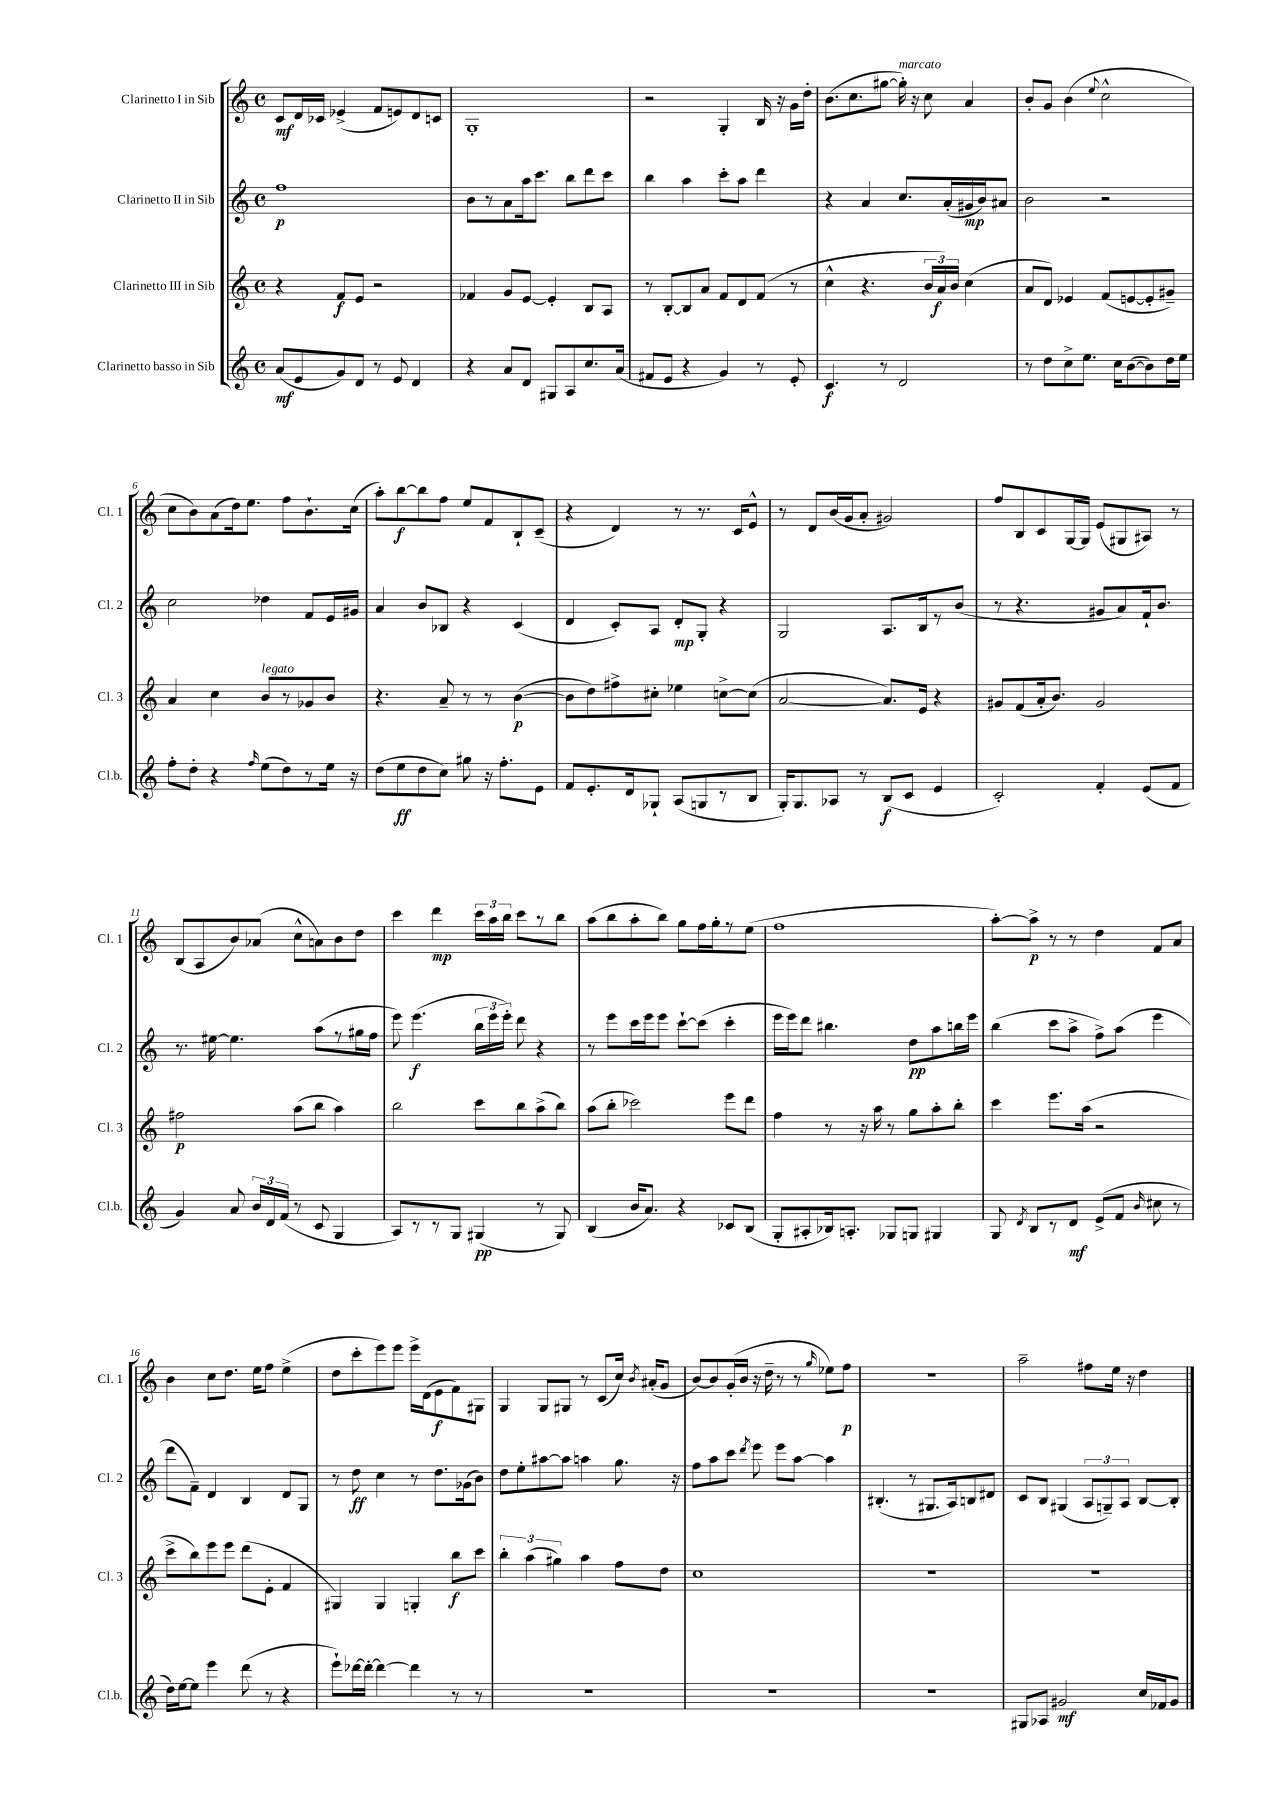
<<
\new StaffGroup <<
\new Staff = "s0" \with { instrumentName = "Clarinetto I in Sib" shortInstrumentName = "Cl. 1" } {
    \clef treble \key c \major \defaultTimeSignature \time 4/4
    \autoBeamOff c'8[\mf d'16 ces'16] ees'4->( f'8[ e'8) d'8 c'8] |
    g1-. |
    r2 g4-. b16 r16 g'16[ d''16]-. |
    b'8.[( c''8. gis''8]~ gis''16-.^\markup { \italic "marcato" }) r16 c''8 a'4 |
    b'8[-. g'8] b'4( \appoggiatura { e''8 } c''2-^ |
    c''8[ b'8) a'8( d''16) e''8.] f''8[ b'8.-! c''16]( |
    a''8[-.) b''8~\f b''8 f''8] e''8[ f'8 b8-! c'8]--( |
    r4 d'4) r8 r8. c'16[ e'8]-^ |
    r8 d'8[ b'16( g'16 a'8]-. gis'2) |
    f''8[ b8 c'8 g16~ g16] e'8[( gis8 ais8]) r8 |
    b8[( a8 b'8) aes'8]( c''8[-^ a'8) b'8 d''8] |
    c'''4 d'''4\mp \tuplet 3/2 { c'''16[ a''16 b''16] } c'''8[ r8 b''8] |
    a''8[( b''8 a''8-. b''8]) g''8[ f''16 g''16-. r8 e''8]( |
    f''1 |
    a''8[~-.) a''8]->\p r8 r8 d''4 f'8[ a'8] |
    b'4 c''8[ d''8.] e''16[ f''8] e''4->( |
    d''8[ c'''8-. e'''8) e'''8] e'''16[-> d'16( e'8\f f'8) gis8] |
    g4 g8[ gis8] r8 c'8[( c''16]) \acciaccatura { b'8 } ais'16[-.( g'8] |
    b'8[~) b'8 g'16-.( b'16] r16 d''16-- r8 r8 \grace { g''16 } ees''8[) f''8]\p |
    R1 |
    a''2-- fis''8[ e''16] r16 d''4 \bar "|." |
}
\new Staff = "s1" \with { instrumentName = "Clarinetto II in Sib" shortInstrumentName = "Cl. 2" } {
    \clef treble \key c \major \defaultTimeSignature \time 4/4
    \autoBeamOff f''1\p |
    b'8[ r8 a'8 a''16 c'''8.] b''8[ d'''8 c'''8] |
    b''4 a''4 c'''8[-. a''8] d'''4 |
    r4 a'4 c''8.[ a'16-.( gis'16\mp b'16) ais'8] |
    b'2 r2 |
    c''2 des''4 f'8[ e'16 gis'16] |
    a'4 b'8[ bes8] r4 c'4( |
    d'4 c'8[-.) a8] d'8[-.\mp g8]-. r4 |
    g2 a8.[ b16 r8 b'8]( |
    r8 r4. gis'8[ a'8) f'16-! b'8.] |
    r8. eis''16~ eis''4. a''8[( r8 gis''16 f''16] |
    e'''8) e'''4.\f( \tuplet 3/2 { b''16[ e'''16 e'''16]-.) } d'''8 r4 |
    r8 e'''8[ c'''16 e'''16 e'''8] c'''8[~-! c'''8]( c'''4-. |
    e'''16[ e'''16) d'''8] bis''4. d''8[\pp a''8 b''16 e'''16] |
    b''4( c'''8[ a''8]-> f''8[->) a''8]( e'''4 |
    d'''8[ f'8]--) d'4 b4 d'8[ g8] |
    r8 d''8\ff c''4 r8 d''8.[ ges'16( b'8]) |
    d''8[ e''8-. ais''8~ ais''8] a''4 g''8. r16 |
    f''8[ a''8 c'''8] \acciaccatura { d'''8 } e'''8 e'''8[ a''8]~ a''4 |
    bis4.-.( r8 gis8.[ a16) b8 dis'8] |
    c'8[ b8] gis4( \tuplet 3/2 { a8[ g8--) a8] } b8[~ b8]-. \bar "|." |
}
\new Staff = "s2" \with { instrumentName = "Clarinetto III in Sib" shortInstrumentName = "Cl. 3" } {
    \clef treble \key c \major \defaultTimeSignature \time 4/4
    \autoBeamOff r4 f'8[\f e'8] r2 |
    fes'4 g'8[ e'8]~ e'4-. b8[ a8] |
    r8 b8[~-. b8 a'8] f'8[ d'8 f'8]( r8 |
    c''4-^ r4. \tuplet 3/2 { b'16[ a'16\f) b'16] } c''4( |
    a'8[ d'8]) ees'4 f'8[( e'8~ e'8-. gis'8]--) |
    a'4 c''4 b'8[^\markup { \italic "legato" } r8 ges'8 b'8] |
    r4. a'8-- r8 r8 b'4~\p( |
    b'8[ d''8) fis''8-> cis''8]-. ees''4 c''8[~-> c''8]( |
    a'2~ a'8.[) e'16] r4 |
    gis'8[ f'8( a'16-. b'8.]) gis'2 |
    fis''2\p a''8[( b''8] a''4) |
    b''2 c'''8[ b''8 a''8->( b''8]) |
    a''8[( b''8]-. ces'''2) e'''8[ d'''8] |
    f''4 r8 r16 a''16 r8 g''8[ a''8-. b''8]-. |
    c'''4 e'''8.[ a''16]( r2 |
    c'''8[-> b''8) e'''8 e'''8] d'''8[( e'8]-. f'4 |
    gis4) gis4 g4-. b''8[\f c'''8] |
    \tuplet 3/2 { b''4-. a''4( gis''4) } a''4 f''8[ d''8] |
    c''1 |
    R1 |
    R1 \bar "|." |
}
\new Staff = "s3" \with { instrumentName = "Clarinetto basso in Sib" shortInstrumentName = "Cl.b." } {
    \clef treble \key c \major \defaultTimeSignature \time 4/4
    \autoBeamOff a'8[\mf( e'8 g'8) d'8] r8 e'8 d'4 |
    r4 a'8[ d'8] gis8[ a8 c''8. a'16]( |
    fis'8[ e'8] r4 g'4) r8 e'8-. |
    c'4.\f r8 d'2 |
    r8 d''8[ c''8-> e''8.] c''16[ b'8~( b'8) d''16 e''16] |
    f''8[-. d''8]-. r4 \grace { f''16 } e''8[( d''8) r8 e''16] r16 |
    d''8[( e''8\ff d''8 c''8]) gis''8 r16 f''8.[-. e'8] |
    f'8[ e'8.-. d'16 ges8]-! a8[( g8 r8 b8] |
    g16[-.) g8. aes8] r8 b8[\f( c'8] e'4 |
    c'2-.) f'4-. e'8[( f'8] |
    g'4) a'8 \tuplet 3/2 { b'16[ d'16 f'16]( } r8 c'8 g4 |
    a8[) r8 r8 g8] gis4\pp( r8 gis8) |
    b4( b'16[ a'8.]) r4 ces'8[ b8]( |
    g8[-. ais8-. bes16) a8.]-. ges8[ g8] gis4 |
    g8 \acciaccatura { d'8 } b8[ r8 d'8]\mf e'8[->( f'8] \grace { b'16 } cis''8 r8 |
    d''16[) e''16~ e''8] e'''4 d'''8( r8 r4 |
    e'''8[-!) des'''16~ des'''16]~-. des'''4~ des'''4 r8 r8 |
    R1 |
    R1 |
    R1 |
    gis8[ aes8] gis'2\mf c''16[ fes'16 gis'8] \bar "|." |
}
>>
>>
